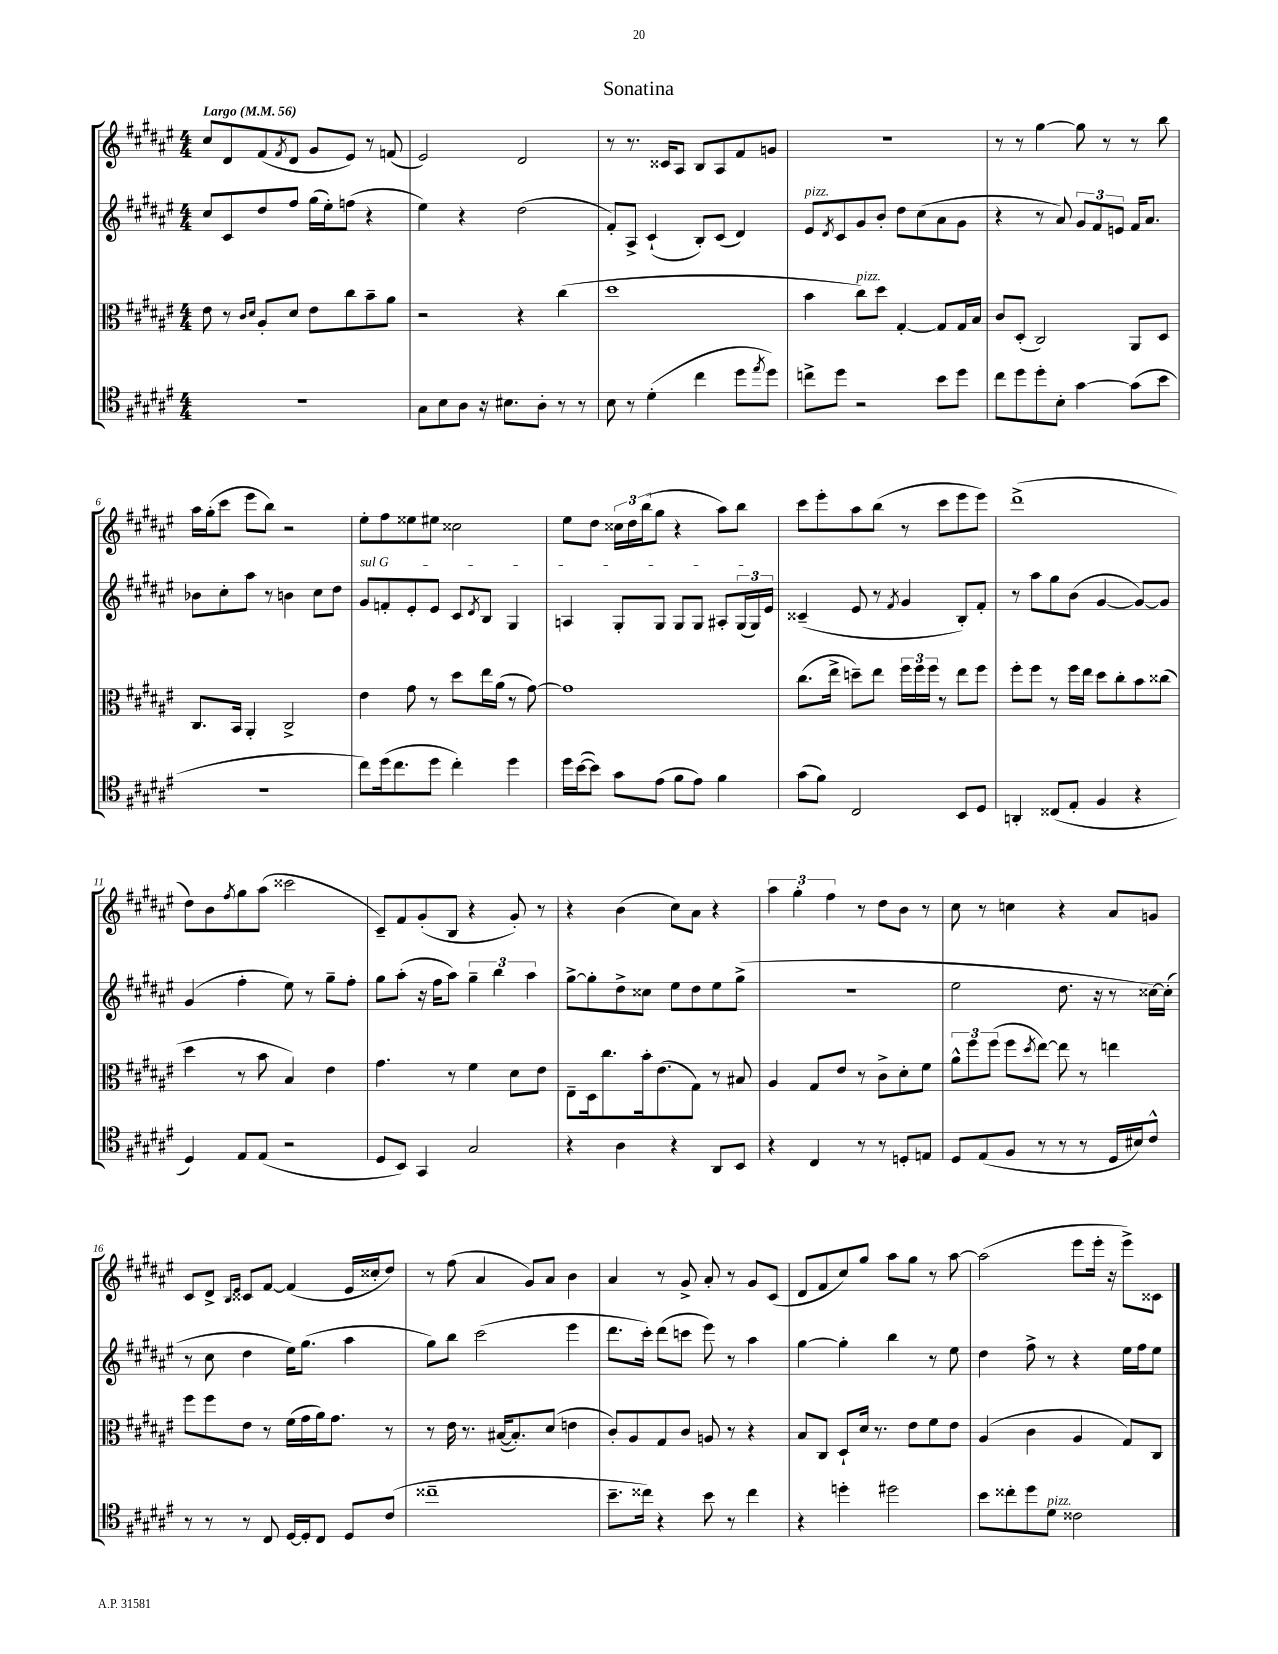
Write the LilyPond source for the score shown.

\header { title = "Sonatina" }
<<
\new StaffGroup <<
\new Staff = "s0" {
    \clef treble \key fis \major \numericTimeSignature \time 4/4 \tempo "Largo" 4 = 56
    cis''8 dis'8 fis'8( \acciaccatura { fis'8 } dis'8 gis'8 eis'8) r8 f'8( |
    eis'2) dis'2 |
    r8 r8. cisis'16 ais8 b8 ais8 fis'8 g'8 |
    r1 |
    r8 r8 gis''4~ gis''8 r8 r8 b''8 |
    ais''16 gis''16-.( cis'''8 eis'''8 b''8) r2 |
    eis''8-. fis''8 eisis''8 eis''8 cisis''2 |
    eis''8 dis''8 \tuplet 3/2 { cisis''16 dis''16 b''16( } gis''8 r4 ais''8) b''8 |
    cis'''8 eis'''8-. ais''8 b''8( r8 cis'''8 eis'''8 eis'''8) |
    dis'''1->( |
    dis''8) b'8 \acciaccatura { fis''8 } gis''8 ais''8( cisis'''2 |
    cis'8--) fis'8 gis'8-.( b8 r4 gis'8-.) r8 |
    r4 b'4( cis''8) ais'8 r4 |
    \tuplet 3/2 { ais''4 gis''4-. fis''4 } r8 dis''8 b'8 r8 |
    cis''8 r8 c''4 r4 ais'8 g'8 |
    cis'8 dis'8-> \grace { b16 eis'16 } cisis'8 fis'8~ fis'4( eis'16 cisis''16-. dis''8) |
    r8 fis''8( ais'4 gis'8) ais'8 b'4 |
    ais'4 r8 gis'8-> ais'8-. r8 gis'8 cis'8( |
    dis'8 fis'8 cis''8) gis''8 ais''8 gis''8 r8 ais''8~ |
    ais''2( eis'''8 eis'''16-. r16 eis'''8->) cisis'8 \bar "|." |
}
\new Staff = "s1" {
    \clef treble \key fis \major \numericTimeSignature \time 4/4
    cis''8 cis'8 dis''8 fis''8 gis''16( eis''16-.) f''8( r4 |
    eis''4) r4 dis''2( |
    fis'8-.) ais8-> cis'4-!( b8-.) cis'8( dis'4) |
    eis'8^\markup { \italic "pizz." } \acciaccatura { dis'8 } cis'8 gis'8 b'8-. dis''8 cis''8( ais'8 gis'8 |
    r4 r8 ais'8) \tuplet 3/2 { gis'8 fis'8 e'8 } fis'16 ais'8. |
    bes'8 cis''8-. ais''8 r8 b'4 cis''8 dis''8 |
    \once \override TextSpanner.bound-details.left.text = \markup { \italic "sul G" } gis'8\startTextSpan f'8-. eis'8-. eis'8 cis'8 \acciaccatura { dis'8 } b8 gis4 |
    a4 gis8-. gis8 gis8 gis8 ais8-. \tuplet 3/2 { gis16( gis16) eis'16\stopTextSpan } |
    cisis'4--( eis'8 r8 \acciaccatura { fis'8 } gis'4 b8-.) fis'8-. |
    r8 ais''8 gis''8 b'8( gis'4~ gis'8~) gis'8 |
    gis'4( fis''4-. eis''8) r8 gis''8-- fis''8-. |
    gis''8 ais''8-.( r16 fis''16 ais''8) \tuplet 3/2 { gis''4-- b''4 ais''4 } |
    gis''8~-> gis''8-. dis''8-> cisis''8 eis''8 dis''8 eis''8 gis''8->( |
    R1 |
    eis''2 dis''8. r16 r8 cisis''16~) cisis''16-.( |
    r8 cis''8 dis''4 eis''16) gis''8.( ais''4 |
    gis''8) b''8 cis'''2( eis'''4 |
    dis'''8. cis'''16-.) dis'''8( c'''8 eis'''8) r8 ais''4 |
    gis''4~ gis''4-. b''4 r8 eis''8 |
    dis''4 fis''8-> r8 r4 eis''16 fis''16 eis''8 \bar "|." |
}
\new Staff = "s2" {
    \clef alto \key fis \major \numericTimeSignature \time 4/4
    eis'8 r8 \grace { cis'16 dis'16 } ais8-. dis'8 eis'8 cis''8 b'8-- ais'8 |
    r2 r4 cis''4( |
    dis''1 |
    b'4 cis''8^\markup { \italic "pizz." }) dis''8 gis4~-. gis8 gis16 b16 |
    cis'8 dis8-.( cis2) ais,8 dis8 |
    cis8. b,16 ais,4-. cis2-> |
    eis'4 gis'8 r8 dis''8 eis''16 ais'16( r8 gis'8~) |
    gis'1 |
    cis''8.( eis''16-> d''8--) eis''8 \tuplet 3/2 { fis''16 fis''16 fis''16 } r8 eis''8 fis''8 |
    fis''8-. fis''8 r8 fis''16 eis''16 dis''8 cis''8-. b'8 cisis''8( |
    dis''4 r8 b'8 b4) eis'4 |
    gis'4. r8 fis'4 dis'8 eis'8 |
    eis8-- dis16 cis''8. b'16-. eis'8.( gis8) r8 bis8 |
    ais4 gis8 eis'8 r8 cis'8-> dis'8-. fis'8 |
    \tuplet 3/2 { ais'8-^ fis''8 fis''8( } fis''8 \acciaccatura { dis''8 } eis''8~) eis''8 r8 e''4 |
    fis''8 fis''8 eis'8 r8 fis'16( gis'16 ais'16) gis'8. r8 |
    r8 eis'16 r8. bis16~( bis8.-.) dis'8( e'4 |
    cis'8-.) ais8 gis8 cis'8 a8 r8 r4 |
    b8 cis8 dis8-! dis'16 r8. eis'8 fis'8 eis'8 |
    ais4( cis'4 ais4 gis8) cis8 \bar "|." |
}
\new Staff = "s3" {
    \clef tenor \key fis \major \numericTimeSignature \time 4/4
    R1 |
    gis8 b8 ais8 r16 bis8. ais8-. r8 r8 |
    b8 r8 dis'4-.( cis''4 dis''8 \acciaccatura { eis''8 } dis''8) |
    c''8-> dis''8 r2 b'8 dis''8 |
    cis''8 dis''8 dis''8-. b8-. gis'4~ gis'8( b'8 |
    R1 |
    cis''8) dis''16( cis''8. dis''8 cis''4-.) dis''4 |
    dis''16 b'16~( b'8) gis'8 eis'8( fis'8 eis'8) fis'4 |
    gis'8( fis'8) cis2 b,8 dis8 |
    a,4-. cisis8( eis8-. fis4 r4 |
    dis4) eis8 eis8( r2 |
    dis8 b,8) gis,4 gis2 |
    r4 ais4 r4 ais,8 b,8 |
    r4 cis4 r8 r8 d8-. e8 |
    dis8 eis8( fis8 r8 r8 r8 dis16 bis16) cis'8-^ |
    r8 r8 r8 cis8 dis16~ dis16-. cis8 dis8 cis'8( |
    cisis''1-- |
    b'8.-- cisis''16) r4 b'8 r8 cisis''4 |
    r4 d''4-. dis''2 |
    b'8 cisis''8-. dis''8 dis'8^\markup { \italic "pizz." } cisis'2 \bar "|." |
}
>>
>>
